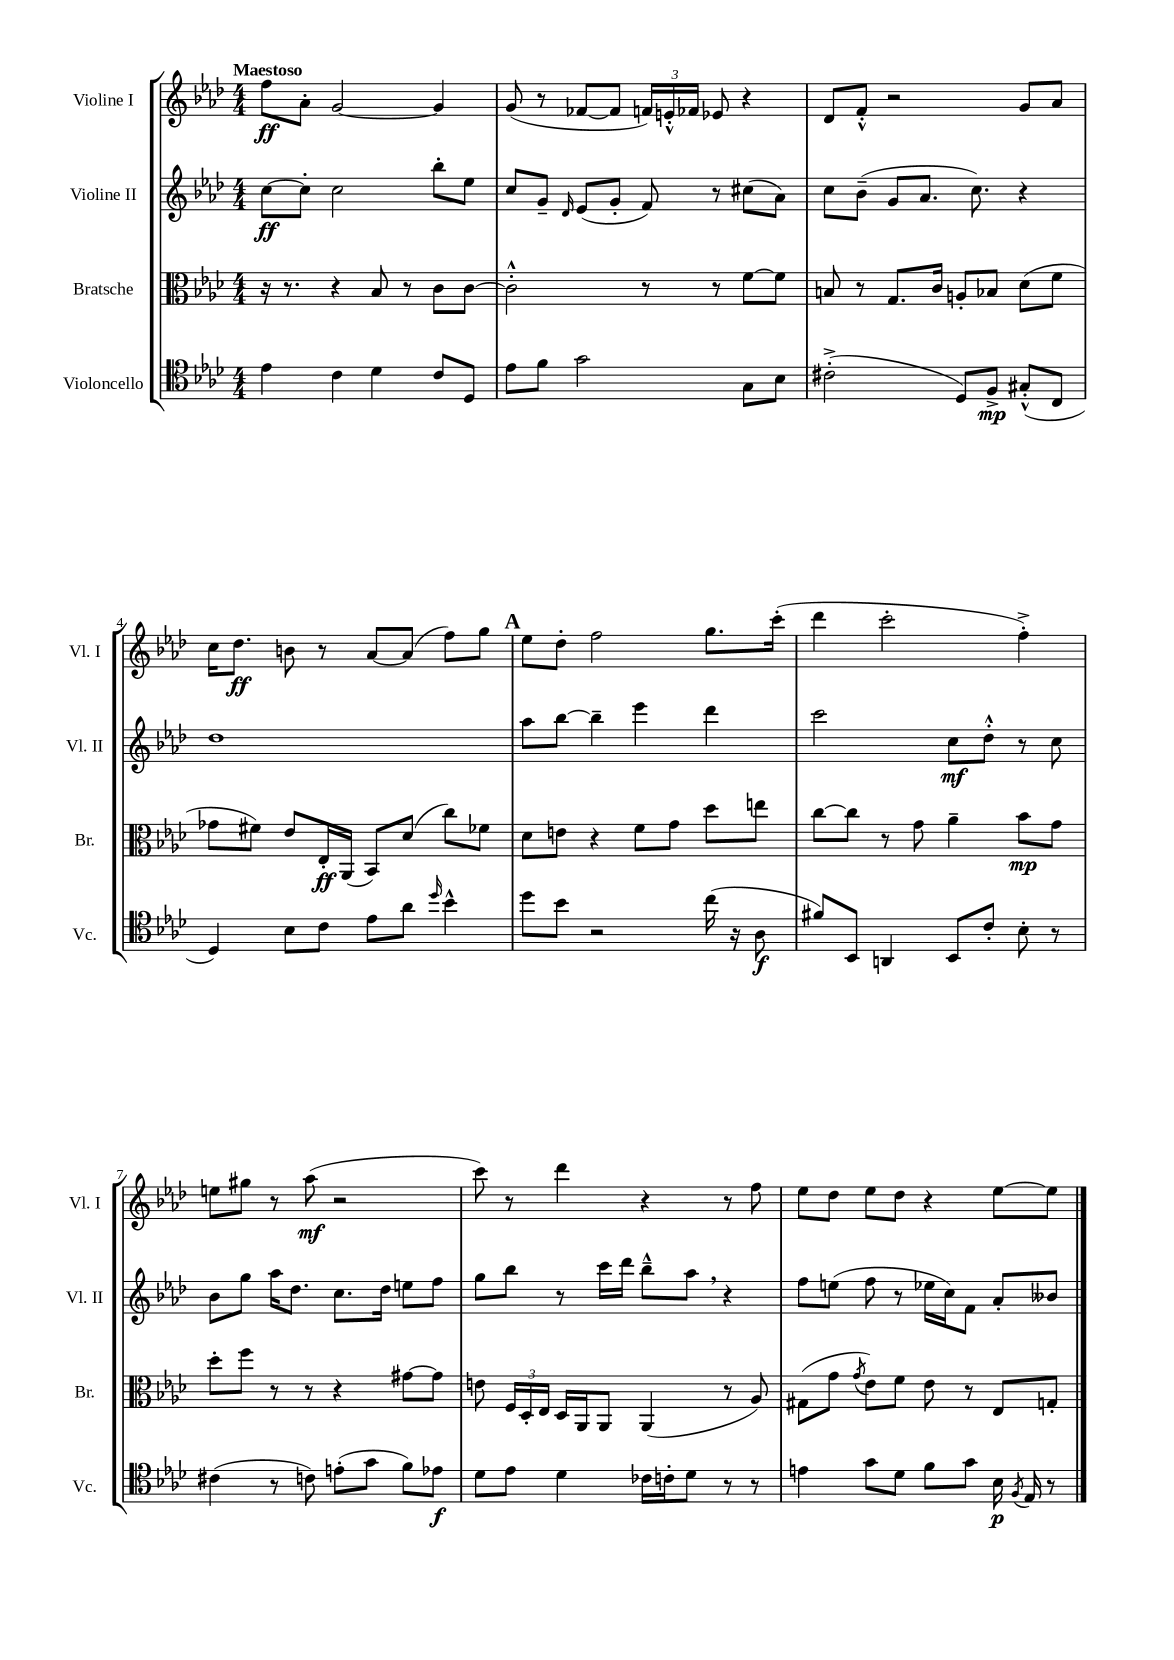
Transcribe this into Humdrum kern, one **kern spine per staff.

**kern	**dynam	**kern	**dynam	**kern	**dynam	**kern	**dynam
*part4	*part4	*part3	*part3	*part2	*part2	*part1	*part1
*staff4	*staff4	*staff3	*staff3	*staff2	*staff2	*staff1	*staff1
*I"Violoncello	*	*I"Bratsche	*	*I"Violine II	*	*I"Violine I	*
*I'Vc.	*	*I'Br.	*	*I'Vl. II	*	*I'Vl. I	*
*clefC4	*	*clefC3	*	*clefG2	*	*clefG2	*
*k[b-e-a-d-]	*	*k[b-e-a-d-]	*	*k[b-e-a-d-]	*	*k[b-e-a-d-]	*
*M4/4	*	*M4/4	*	*M4/4	*	*M4/4	*
=1	=1	=1	=1	=1	=1	=1	=1
!	!	!	!	!	!	!LO:TX:a:B:t=Maestoso	!
4e-\	.	16r	.	[8cc\L	ff	8ff\L	ff
.	.	8.r	.	.	.	.	.
.	.	.	.	8cc'\J]	.	8a-'\J	.
4c\	.	4r	.	2cc\	.	[2g/	.
4d-\	.	8B-/	.	.	.	.	.
.	.	8r	.	.	.	.	.
8c/L	.	8c\L	.	8bb-'\L	.	4g/]	.
8D-/J	.	[8c\J	.	8ee-\J	.	.	.
=2	=2	=2	=2	=2	=2	=2	=2
8e-\L	.	2c'^^\]	.	8cc/L	.	(8g/	.
8f\J	.	.	.	8g~/J	.	8r	.
.	.	.	.	16qqd-/	.	.	.
2g\	.	.	.	(8e-/L	.	[8f-X/L	.
.	.	.	.	8g'/J	.	8f-/J]	.
.	.	8r	.	8f/)	.	24fn/LL)	.
.	.	.	.	.	.	24en'^^/	.
.	.	.	.	.	.	24f-X/JJ	.
.	.	8r	.	8r	.	8e-X/	.
8G\L	.	[8f\L	.	(8cc#X\L	.	4r	.
8B-\J	.	8f\J]	.	8a-\J)	.	.	.
=3	=3	=3	=3	=3	=3	=3	=3
(2c#X'^\	.	8Bn/	.	8cc\L	.	8d-/L	.
.	.	8r	.	(8b-~\J	.	8f'^^/J	.
.	.	8.G/L	.	8g/L	.	2r	.
.	.	.	.	8.a-/J	.	.	.
.	.	16c/Jk	.	.	.	.	.
8D-/L)	.	8An'/L	.	.	.	.	.
.	.	.	.	8.cc\)	.	.	.
8F^/J	mp	8B-X/J	.	.	.	.	.
(8G#X'^^/L	.	(8d-\L	.	4r	.	8g/L	.
8C/J	.	8f\J	.	.	.	8a-/J	.
!!LO:LB:g=z
=4	=4	=4	=4	=4	=4	=4	=4
4D-/)	.	8g-X\L	.	1dd-	.	16cc\KL	.
.	.	.	.	.	.	8.dd-\J	ff
.	.	8f#X\J)	.	.	.	.	.
8B-\L	.	8e-/L	.	.	.	8bn\	.
8c\J	.	16E-'/L	ff	.	.	8r	.
.	.	(16AA-/JJ	.	.	.	.	.
8e-\L	.	8BB-/L)	.	.	.	[8a-/L	.
8a-\J	.	(8d-/J	.	.	.	(8a-/J]	.
16qqdd-/	.	.	.	.	.	.	.
4b-^^\	.	8cc\L)	.	.	.	8ff\L)	.
.	.	8f-X\J	.	.	.	8gg\J	.
!!LO:REH:place=s1:t=A
=5	=5	=5	=5	=5	=5	=5	=5
8dd-\L	.	8d-\L	.	8aa-\L	.	8ee-\L	.
8b-\J	.	8en\J	.	[8bb-\J	.	8dd-'\J	.
2r	.	4r	.	4bb-~\]	.	2ff\	.
.	.	8f\L	.	4eee-\	.	.	.
.	.	8g\J	.	.	.	.	.
(16cc\	.	8dd-\L	.	4ddd-\	.	8.gg\L	.
16r	.	.	.	.	.	.	.
8A-\	f	8een\J	.	.	.	.	.
.	.	.	.	.	.	(16ccc'\Jk	.
=6	=6	=6	=6	=6	=6	=6	=6
8f#X/L)	.	[8cc\L	.	2ccc\	.	4ddd-\	.
8BB-/J	.	8cc\J]	.	.	.	.	.
4AAn/	.	8r	.	.	.	2ccc'\	.
.	.	8g\	.	.	.	.	.
8BB-/L	.	4a-~\	.	8cc\L	mf	.	.
8c'/J	.	.	.	8dd-'^^\J	.	.	.
8B-'\	.	8b-\L	mp	8r	.	4ff'^\)	.
8r	.	8g\J	.	8cc\	.	.	.
!!LO:LB:g=z
=7	=7	=7	=7	=7	=7	=7	=7
(4c#X\	.	8dd-'\L	.	8b-\L	.	8een\L	.
.	.	8ff\J	.	8gg\J	.	8gg#X\J	.
8r	.	8r	.	16aa-\KL	.	8r	.
.	.	.	.	8.dd-\J	.	.	.
8cn\)	.	8r	.	.	.	(8aa-\	mf
(8en'\L	.	4r	.	8.cc\L	.	2r	.
8g\J	.	.	.	.	.	.	.
.	.	.	.	16dd-\Jk	.	.	.
8f\L)	.	[8g#X\L	.	8een\L	.	.	.
8e-X\J	f	8g#\J]	.	8ff\J	.	.	.
=8	=8	=8	=8	=8	=8	=8	=8
8d-\L	.	8en\	.	8gg\L	.	8ccc\)	.
8e-\J	.	24F/LL	.	8bb-\J	.	8r	.
.	.	24D-'/	.	.	.	.	.
.	.	24E-/JJ	.	.	.	.	.
4d-\	.	16D-/LL	.	8r	.	4ddd-\	.
.	.	16AA-/J	.	.	.	.	.
.	.	8AA-/J	.	16ccc\LL	.	.	.
.	.	.	.	16ddd-\JJ	.	.	.
16c-X\LL	.	(4AA-/	.	8bb-~^^\L	.	4r	.
16cn'\J	.	.	.	.	.	.	.
8d-\J	.	.	.	8aa-,\J	.	.	.
8r	.	8r	.	4r	.	8r	.
8r	.	8A-/)	.	.	.	8ff\	.
=9	=9	=9	=9	=9	=9	=9	=9
4en\	.	(8G#X\L	.	8ff\L	.	8ee-\L	.
.	.	8g\J	.	(8een\J	.	8dd-\J	.
.	.	8qg/	.	.	.	.	.
8g\L	.	8e-\L)	.	8ff\	.	8ee-\L	.
8d-\J	.	8f\J	.	8r	.	8dd-\J	.
8f\L	.	8e-\	.	16ee-X\LL	.	4r	.
.	.	.	.	16cc\J)	.	.	.
8g\J	.	8r	.	8f\J	.	.	.
16B-\	p	8E-/L	.	8a-'/L	.	[8ee-\L	.
8qF/	.	.	.	.	.	.	.
16E-/	.	.	.	.	.	.	.
8r	.	8Gn'/J	.	8b--X/J	.	8ee-\J]	.
==	==	==	==	==	==	==	==
*-	*-	*-	*-	*-	*-	*-	*-
